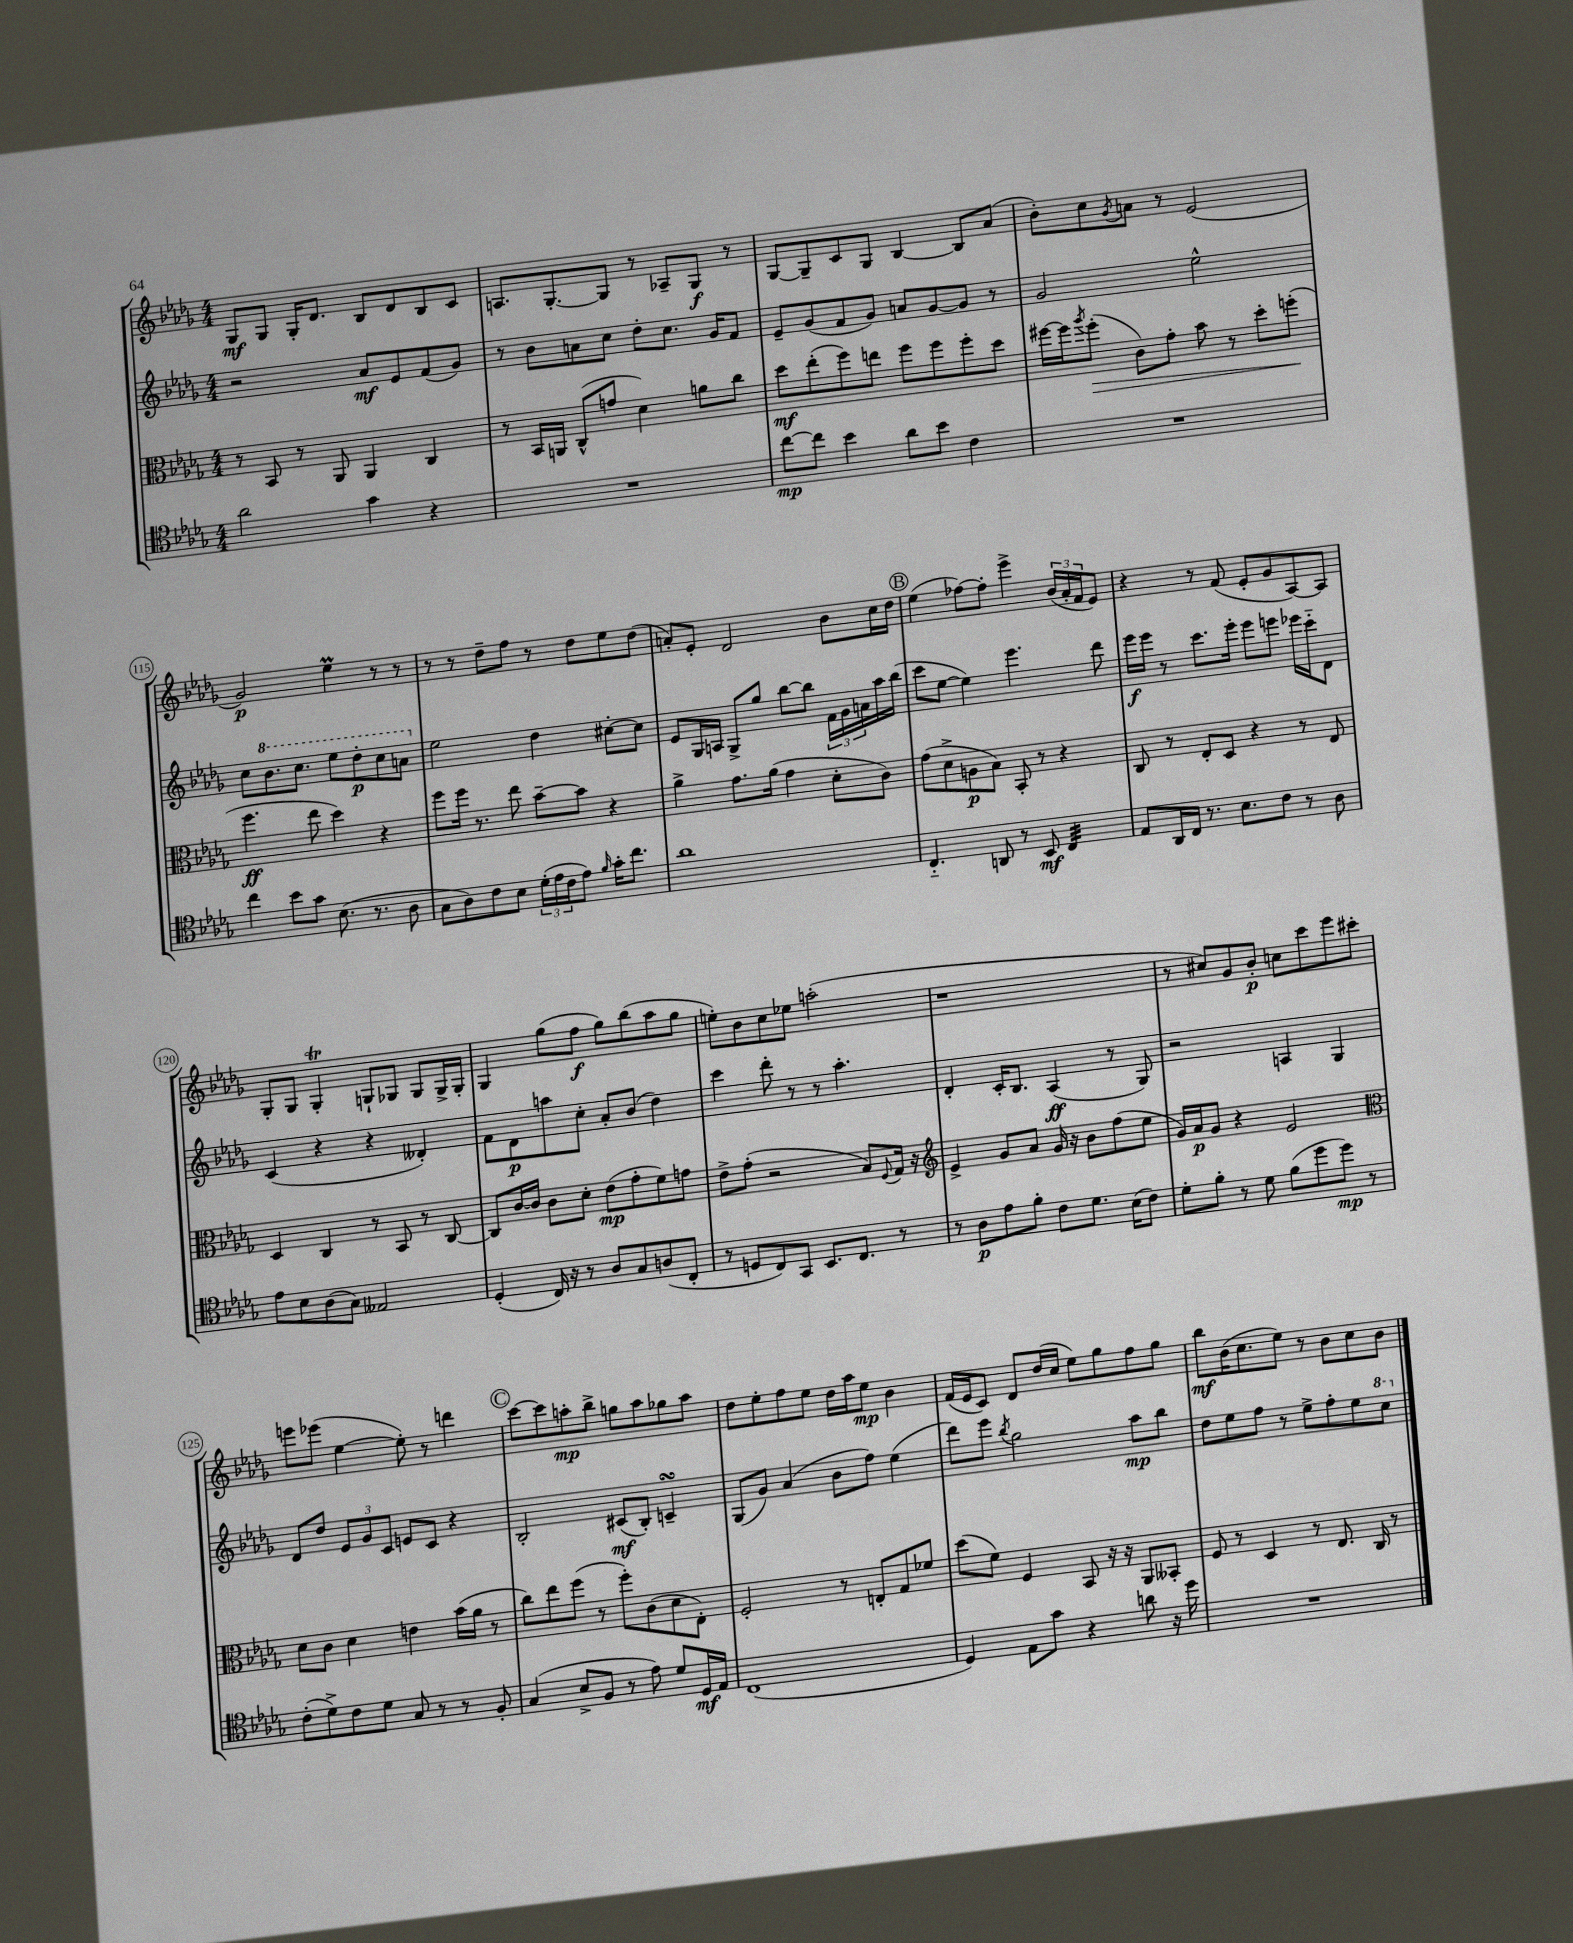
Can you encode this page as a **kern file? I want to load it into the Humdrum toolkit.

**kern	**kern	**kern	**kern
*staff4	*staff3	*staff2	*staff1
*clefC4	*clefC3	*clefG2	*clefG2
*k[b-e-a-d-g-]	*k[b-e-a-d-g-]	*k[b-e-a-d-g-]	*k[b-e-a-d-g-]
*M4/4	*M4/4	*M4/4	*M4/4
2a-\	8r	2r	8G-/L
.	8BB-/	.	8G-/J
.	8r	.	16G-'/LK
.	.	.	8.d-/J
.	8AA-/	.	.
4g-\	4AA-/	8a-/L	8B-/L
.	.	8e-/	8d-/
4r	4C/	(8f/	8B-/
.	.	8g-/J)	8c/J
=	=	=	=
1r	8r	8r	8.A/L
.	16BB-/LL	8b-\L	.
.	16AA/JJ	.	[8.G-'/
.	(8C^^/L	8a\	.
.	8g/J	8cc\J	8G-/]J
.	4d-\)	8dd-'\L	8r
.	.	8.cc\J	8A-~/L
.	8a\L	.	8G-/J
.	.	16g-/LK	.
.	8cc\J	8f/J	8r
=	=	=	=
[8cc\L	8dd-\L	8e-~/L	[8G-/L
8cc\]J	(8ee-'\	(8g-/	8G-~/]
4b-\	8ff\)	8f/	8c/
.	8ee\J	8g-/J)	8G-/J
8a-\L	8ff\L	8a/L	[4B-/
8b-\J	8ff\	[8g-/	.
4c\	8ff'\	8g-/]J	8B-/]L
.	8dd-\J	8r	(8a-/J
=	=	=	=
1r	[16ff#\LL	2g-/	8b-'\L)
.	16ff#\]J	.	.
.	8qaa-/	.	.
.	(8ff#'\J	.	8cc\
.	.	.	8qg-/
.	8c\L)	.	8a\J
.	8g-'\J	.	8r
.	8b-\	2ee-^^\	(2e-/
.	8r	.	.
.	8dd-'\L	.	.
.	(8ff'\J	.	.
=	=	=	=
4cc\	4.ff\	8cc\L	2g-/)
.	.	8.bb-\	.
8b-\L	.	.	.
.	.	8.ccc\J	.
8g-\J	8ee-\	.	.
(8.B-\	4dd-\)	8eee-\L	4ee-\
.	.	8ddd-'\	.
8.r	.	.	.
.	4r	8ccc\	8r
8A-\	.	8aa\J	8r
=	=	=	=
8G-\L	8ff\L	2ee-\	8r
8A-\)	16ff\Jk	.	8r
.	8.r	.	.
8c\	.	.	8dd-~\L
8B-\J	8ee-\	.	8ff\J
(24d-'\LL	[8b-~\L	4dd-\	8r
24e-\	.	.	.
24c\J	.	.	.
8e-\J)	8b-\]J	.	8dd-\L
16qqf/	.	.	.
16g-'\LK	4r	[8cc#'\L	8ee-\
8.cc\J	.	.	.
.	.	8cc#\]J	(8dd-\J
=	=	=	=
1a-	4a-^\	8e-/L	8a'/L)
.	.	16G-/L	8e-'/J
.	.	16A/JJ	.
.	8.g-\L	8G-^/L	2d-/
.	.	8gg-/J	.
.	(16a-\Jk	.	.
.	4g-\	[8bb-\L	.
.	.	8bb-\]J	.
.	8d-'\L	24f\LL	8b-\L
.	.	24g-\	.
.	.	24a\	.
.	8c\J)	16aa-\	16cc\L
.	.	(16bb-\JJ	16dd-\JJ
=	=	=	=
4.C'~/	(8g-\L	8ccc\L	(4ee-\
.	8d-^\	[8ee-\J	.
.	8A\	4ee-\])	[8ff-\L)
8AA/	8B-\J)	.	8ff-'\]J
8r	8BB-'/	4.eee-\	4eee-^\
8BB-/	8r	.	.
4C/	4r	.	(24b-/LL
.	.	.	24a-'/
.	.	.	24f/J
.	.	8ddd-\	8e-/J)
=	=	=	=
8E-/L	8C/	16eee-\LL	4r
.	.	16eee-\JJ	.
16AA-/L	8r	8r	.
16C/JJ	.	.	.
8.r	8E-'/L	8.ccc\L	8r
.	8D-/J	.	(8f/
8.B-\L	.	16eee-'\Jk	.
.	4r	8eee-\L	8e-'/L
8c\J	.	8eee\J	8g-/
8r	8r	16eee-\LL	[8A-/)
.	.	16ccc'~\J	.
8A-\	8E-/	8d-\J	8A-/]J
=	=	=	=
8e-\L	4D-/	(4c/	8G-'/L
8B-\	.	.	8G-/J
(8A-\	4C/	4r	4G-'/
8G-\J)	.	.	.
2E--/	8r	4r	8G`/L
.	8BB-/	.	8G-/J
.	8r	4d--'/)	8G-/L
.	[8C/	.	16G-^/L
.	.	.	16G-'/JJ
=	=	=	=
(4D-'/	8C/]L	8f\L	4G-/
.	[16c/L	8d-\	.
.	16c/]JJ	.	.
16C/)	8c\L	8aa\	(8gg-\L
16r	.	.	.
8r	8d-'\J	8cc'\J	8ff\J
8A-/L	(8e-\L	8a-'/L	8gg-\L)
8G-/	8g-'\	(8b-/J	(8bb-\
(8A/	8f\)	4dd-\)	8aa-\
8C'/J	8g\J	.	8gg-\J
=	=	=	=
8r	8e-^\L	4ccc\	8ee'\L)
8D/L	(8g-'\J	.	8b-\
8C/)	2r	8ddd-'\	8cc\
8GG-/J	.	8r	8ee-\J
8.BB-/L	.	8r	(2aa'\
.	.	4.aa-'\	.
8.C/J	.	.	.
.	8B-/L)	.	.
.	8qqF/	.	.
8r	16G-/Jk	.	.
.	16r	.	.
=	=	=	=
*	*clefG2	*	*
8r	4e-^/	4d-'/	1r
8A-\L	.	.	.
8e-\	8g-/L	16c'/LK	.
.	.	8.B-/J	.
8f'\J	8a-/J	.	.
8c\L	16g-/	(4A-/	.
.	16r	.	.
8.d-\J	8b-\L	.	.
.	(8ff\	8r	.
(16B-\LK	.	.	.
8c\J)	8ee-\J	8G-/)	.
=	=	=	=
8d-'\L	16g-/LL)	2r	8r
.	16a-/J	.	.
8f'\J	8g-/J	.	8cc#/L)
8r	4r	.	8g-/
8d-\	.	.	8b-'/J
(8f\L	2e-/	4A/	8cc\L
8dd-\	.	.	8ccc\
8dd-\J)	.	4G-/	8eee-\
8r	.	.	8ccc#'\J
=	=	=	=
*	*clefC3	*	*
(8c'\L	8d-\L	8d-/L	8eee\L
8d-^\)	8c\J	8dd-/J	(8eee-\J
8c\	4d-\	12e-/L	[4ee-\
.	.	12g-/	.
8d-\J	.	.	.
.	.	12c/J	.
8G-/	4e\	8e/L	8ee-'\])
8r	.	8c/J	8r
8r	(16b-\LL	4r	4ddd\
.	16a-\JJ	.	.
8F'/	8r	.	.
=	=	=	=
(4G-/	8cc\L)	2B-'/	[8ccc\L
.	8ee-\	.	8ccc\]
8B-^/L	(8ff\J	.	8aa'\
8F/J	8r	.	8bb-^\J
8r	8ff'\L)	(8c#/L	8gg\L
8e-\)	(8c\	8B-'/J)	8aa\
8d-/L	8d-\	4c~/	8gg-\
16D-/L	8E-'\J)	.	8aa\J
16E-/JJ	.	.	.
=	=	=	=
(1C	2F'/	(8G-/L	8dd-\L
.	.	8g-/J)	8ee-'\
.	.	(4a-/	8ff\
.	.	.	8ee-\J
.	8r	8b-\L	16dd-\LL
.	.	.	16aa-\J
.	8E'/L	8ff\J)	8ee-\J
.	8G-/	(4ee-\	4b-\
.	8f-/J	.	.
=	=	=	=
4D-/)	(8dd-\L	8ddd-\L)	(16f/LL
.	.	.	16e-/J
.	8f\J)	8eee-\J	8c/J)
.	.	8qbb-/	.
8E-\L	4F/	2gg-\	8d-/L
8g-\J	.	.	(16dd-/L
.	.	.	16cc/JJ
4r	8BB-/	.	8ee-\L)
.	16r	.	8gg-\
.	16r	.	.
8a\	8AA-/L	8aa-\L	8ff\
16r	8BB--'/J	8bb-\J	8gg-\J
16dd-\	.	.	.
=	=	=	=
1r	8F/	8dd-\L	8bb-\L
.	8r	8ee-\	(16b-\K
.	.	.	8.cc\
.	4D-/	8ff\J	.
.	.	8r	8ee-\J)
.	8r	8ee-^\L	8r
.	8.E-/	8ff'\	8b-\L
.	.	8ee-\	8cc\
.	16C/	.	.
.	8r	8ccc\J	8b-\J
==	==	==	==
*-	*-	*-	*-
